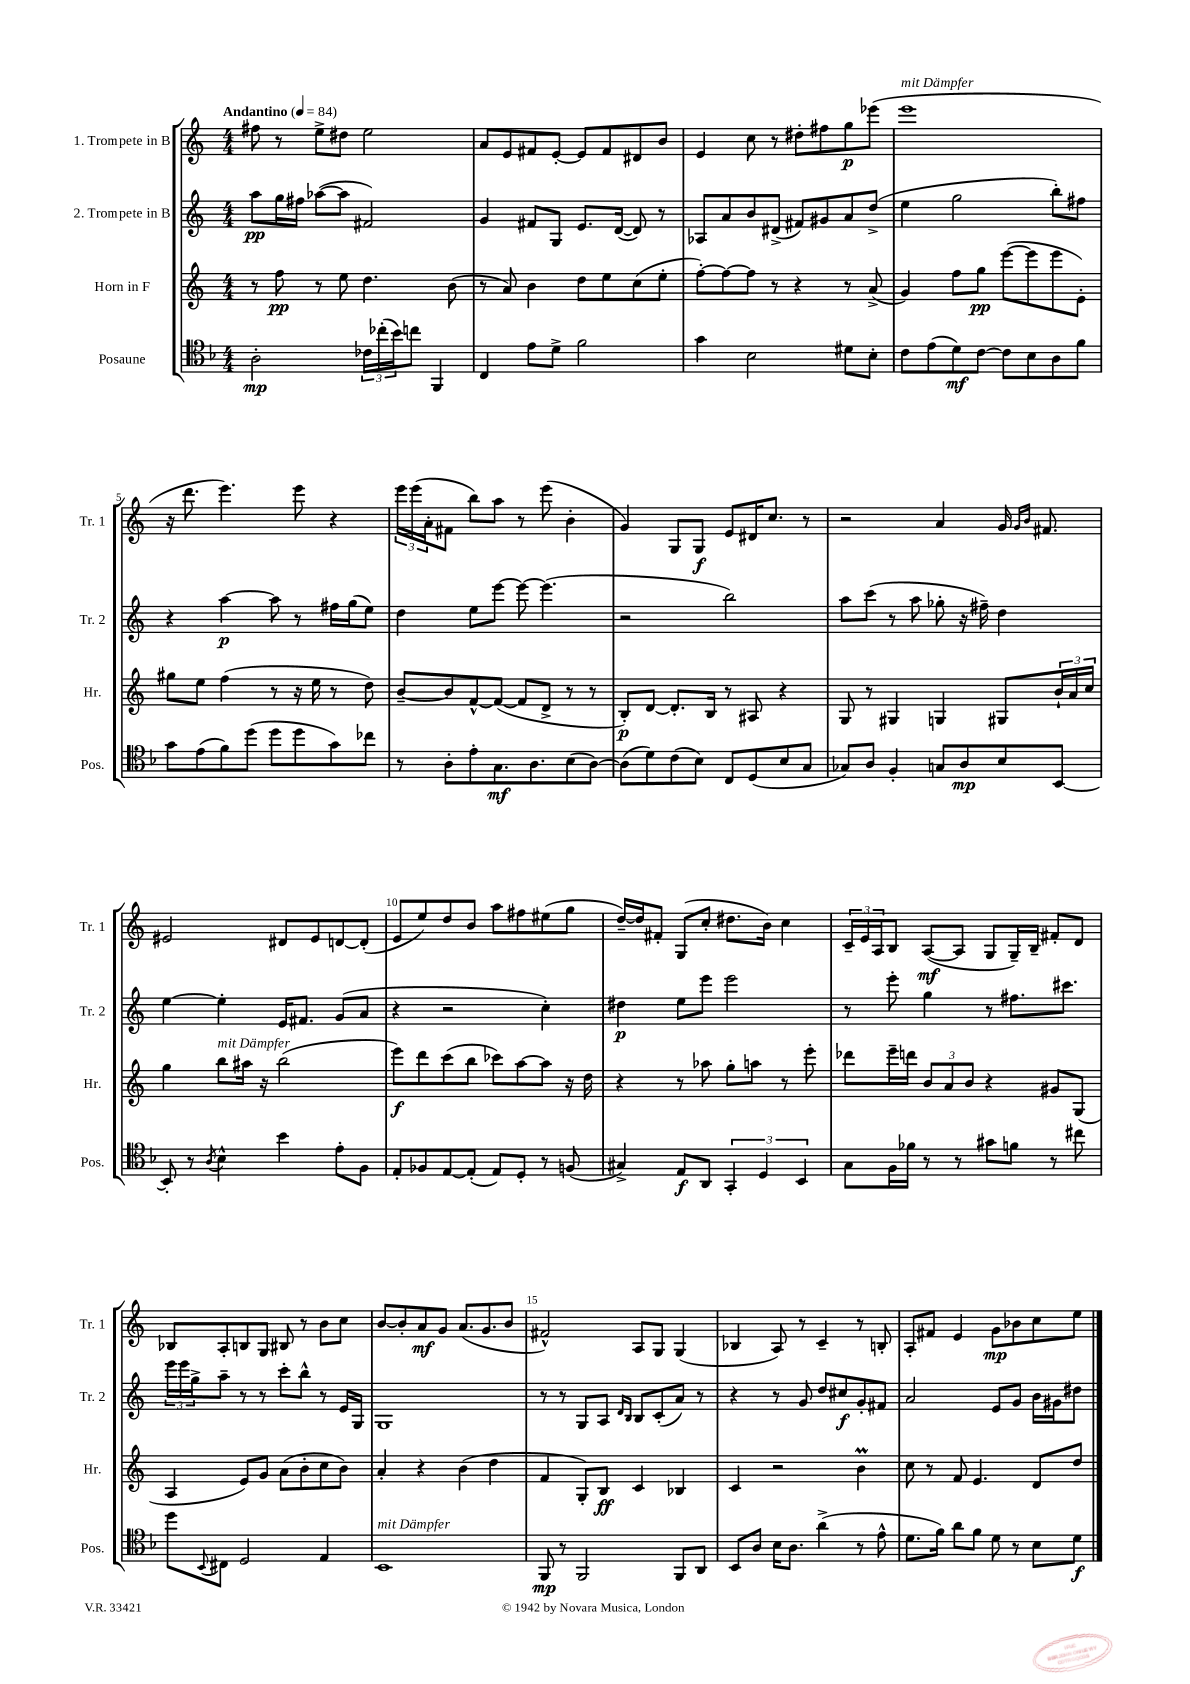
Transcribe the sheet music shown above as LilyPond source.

<<
\new StaffGroup <<
\new Staff = "s0" \with { instrumentName = "1. Trompete in B" shortInstrumentName = "Tr. 1" } {
    \clef treble \key c \major \numericTimeSignature \time 4/4 \tempo "Andantino" 4 = 84
    fis''8 r8 e''8-> dis''8 e''2 |
    a'8 e'8 fis'8 e'8~-. e'8 fis'8 dis'8 b'8 |
    e'4 c''8 r8 dis''8-. fis''8 g''8\p ees'''8( |
    e'''1^\markup { \italic "mit Dämpfer" } |
    r16 d'''8. e'''4.) e'''8 r4 |
    \tuplet 3/2 { e'''16 e'''16( a'16-. } fis'8 b''8) a''8 r8 e'''8( b'4-. |
    g'4) g8 g8\f e'8 dis'16 c''8. r8 |
    r2 a'4 g'16 \grace { g'16 b'16 } fis'8. |
    eis'2 dis'8 eis'8 d'8~ d'8-.( |
    e'8 e''8) d''8 b'8 a''8 fis''8 eis''8( g''8 |
    d''16~--) d''16 fis'8-. g8( c''8-. dis''8. b'16) c''4 |
    \tuplet 3/2 { c'16-- e'16 a16 } b8 a8~\mf( a8 g8 g16--) b16-- fis'8-. d'8 |
    bes8 a8-. b8 g8 bis8 r8 b'8 c''8 |
    b'8~ b'8-. a'8\mf g'8 a'8.( g'8. b'8 |
    fis'2-^) a8 g8 g4( |
    bes4 a8) r8 c'4-- r8 b8-. |
    a8-. fis'8 e'4 g'8\mp bes'8 c''8 e''8 \bar "|." |
}
\new Staff = "s1" \with { instrumentName = "2. Trompete in B" shortInstrumentName = "Tr. 2" } {
    \clef treble \key c \major \numericTimeSignature \time 4/4
    a''8\pp g''16 fis''16 aes''8~( aes''8 fis'2) |
    g'4 fis'8 g8 e'8. d'16~( d'8) r8 |
    aes8 a'8 b'8 dis'8->( fis'8) gis'8 a'8 d''8->( |
    e''4 g''2 b''8-.) fis''8 |
    r4 a''4~\p a''8 r8 fis''16 g''16( e''8) |
    d''4 e''8 e'''8~ e'''8~ e'''4.( |
    r2 b''2) |
    a''8 c'''8( r8 a''8 ges''8-. r16 fis''16--) d''4 |
    e''4~ e''4-. e'16 fis'8. g'8( a'8 |
    r4 r2 c''4-.) |
    dis''4\p e''8 e'''8 e'''2 |
    r8 e'''8-. g''4 r8 fis''8. cis'''8. |
    \tuplet 3/2 { e'''16 e'''16 g''16-> } a''8-- r8 r8 c'''8-. b''8-^ r8 e'16 g16 |
    g1 |
    r8 r8 g8 a8 \grace { d'16 b16 } b8 c'8-.( a'8) r8 |
    r4 r8 g'8 d''8 cis''8\f g'8-. fis'8 |
    a'2 e'8 g'8 b'16 gis'16 dis''8 \bar "|." |
}
\new Staff = "s2" \with { instrumentName = "Horn in F" shortInstrumentName = "Hr." } {
    \clef treble \key c \major \numericTimeSignature \time 4/4
    r8 f''8\pp r8 e''8 d''4. b'8( |
    r8 a'8) b'4 d''8 e''8 c''8( e''8-. |
    f''8~-.) f''8~ f''8 r8 r4 r8 a'8->( |
    g'4) f''8 g''8\pp e'''8~( e'''8 e'''8 e'8-.) |
    gis''8 e''8 f''4( r8 r16 e''16 r8 d''8) |
    b'8~-- b'8 f'8~-^ f'8~( f'8 d'8-> r8 r8 |
    b8-.\p) d'8~ d'8.-. b16 r8 ais8 r4 |
    g8 r8 gis4 g4 gis8 \tuplet 3/2 { b'16-! a'16 c''16 } |
    g''4 b''8^\markup { \italic "mit Dämpfer" } ais''16 r16 b''2( |
    e'''8\f) d'''8 c'''8( b''8 ces'''8) a''8~ a''8 r16 d''16 |
    r4 r8 aes''8 g''8-. a''8 r8 e'''8-. |
    des'''8 e'''16-- d'''16 \tuplet 3/2 { b'8 a'8 b'8 } r4 gis'8 g8( |
    a4 e'8) g'8 a'8( b'8-. c''8 b'8) |
    a'4-. r4 b'4( d''4 |
    f'4 g8-.) b8\ff c'4 bes4 |
    c'4 r2 b'4\prall |
    c''8 r8 f'8 e'4. d'8 d''8 \bar "|." |
}
\new Staff = "s3" \with { instrumentName = "Posaune" shortInstrumentName = "Pos." } {
    \clef tenor \key f \major \numericTimeSignature \time 4/4
    a2-.\mp \tuplet 3/2 { ces'16 ces''16-.( bes'16) } c''8 f,4 |
    c4 e'8 d'8-> f'2 |
    g'4 bes2 dis'8 bes8-. |
    c'8 e'8( d'8\mf) c'8~ c'8 bes8 a8 f'8 |
    g'8 e'8( f'8) d''8( d''8 d''8 g'8) ces''8 |
    r8 a8-. e'8-. g8.\mf a8. bes8( a8~) |
    a8( d'8) c'8( bes8) c8 d8( bes8 g8 |
    ges8) a8 f4-. g8 a8\mp bes8 bes,8~ |
    bes,8-. r8 \acciaccatura { a8 } bes4-^ bes'4 e'8-. f8 |
    e8-. fes8 e8~ e8-.( e8) d8-. r8 f8( |
    gis4->) e8\f a,8 \tuplet 3/2 { g,4-. d4 bes,4 } |
    g8 f16 fes'16 r8 r8 gis'8 f'8 r8 cis''8 |
    d''8 \appoggiatura { bes,8 } cis8 d2 e4 |
    bes,1^\markup { \italic "mit Dämpfer" } |
    f,8\mp r8 f,2 f,8 a,8 |
    bes,8 a8 bes16 a8. a'4->( r8 e'8-^ |
    d'8. f'16) a'8 f'8 d'8 r8 bes8 d'8\f \bar "|." |
}
>>
>>
\layout { \context { \Score \override BarNumber.break-visibility = ##(#f #t #t) barNumberVisibility = #(every-nth-bar-number-visible 5) } }
